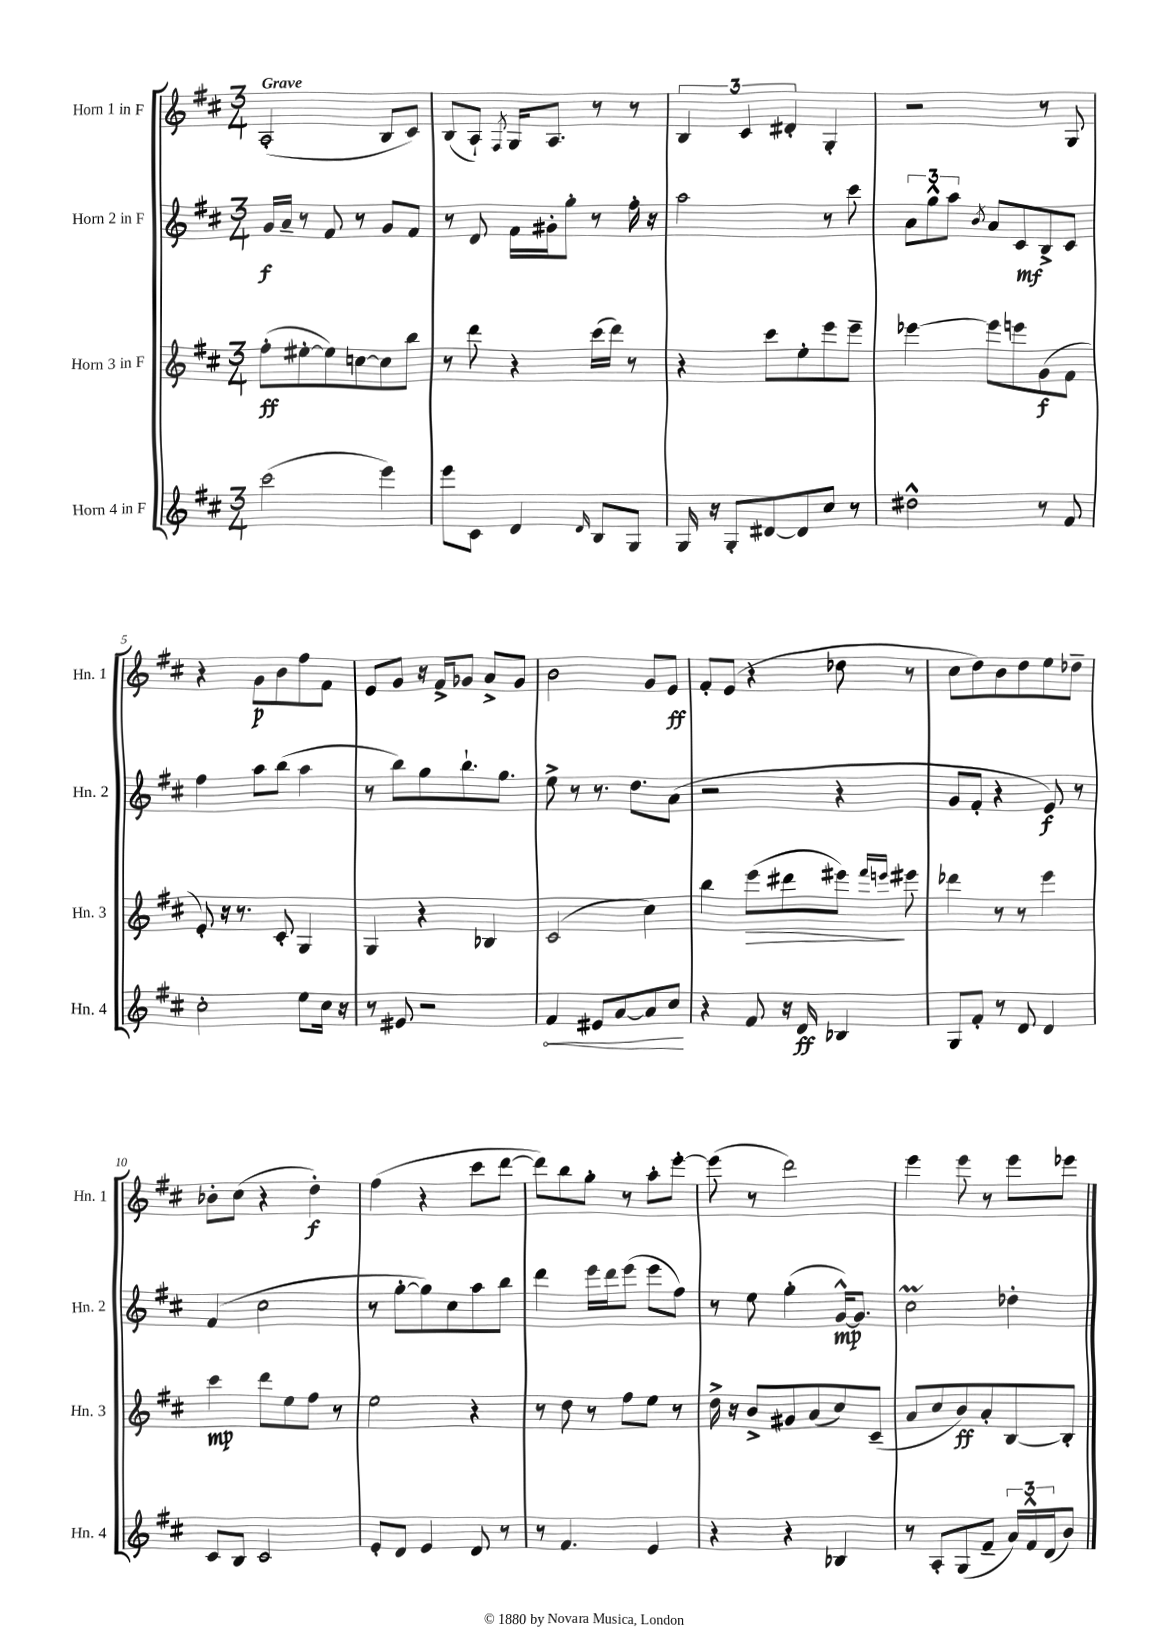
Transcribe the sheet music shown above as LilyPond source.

<<
\new StaffGroup <<
\new Staff = "s0" \with { instrumentName = "Horn 1 in F" shortInstrumentName = "Hn. 1" } {
    \clef treble \key d \major \numericTimeSignature \time 3/4 \tempo "Grave"
    a2-.( b8 cis'8) |
    b8( a8-!) \acciaccatura { fis8 } g16 a8. r8 r8 |
    \tuplet 3/2 { b4 cis'4 dis'4-. } g4-. |
    r2 r8 g8 |
    r4 g'8\p b'8 fis''8 fis'8 |
    e'8 g'8 r16 fis'16-> ges'8 a'8-> ges'8 |
    b'2 g'8 e'8\ff |
    fis'8-. e'8( r4 des''8 r8 |
    cis''8 d''8) b'8 d''8 e''8 des''8-- |
    bes'8-. cis''8( r4 d''4-.\f) |
    fis''4( r4 cis'''8 d'''8~ |
    d'''8) b''8 g''8-. r8 a''8-. e'''8~-. |
    e'''8( r8 d'''2) |
    e'''4 e'''8 r8 e'''8 ees'''8 \bar "|." |
}
\new Staff = "s1" \with { instrumentName = "Horn 2 in F" shortInstrumentName = "Hn. 2" } {
    \clef treble \key d \major \numericTimeSignature \time 3/4
    g'16\f a'16-- r8 fis'8 r8 g'8 fis'8 |
    r8 d'8 fis'16 gis'16-. g''8-. r8 fis''16-. r16 |
    a''2 r8 cis'''8 |
    \tuplet 3/2 { a'8 g''8-^ a''8 } \acciaccatura { b'8 } a'8 cis'8\mf b8-> cis'8 |
    fis''4 a''8 b''8( a''4 |
    r8 b''8) g''8 b''8.-! g''8. |
    e''8-> r8 r8. d''8. a'8( |
    r2 r4 |
    g'8 fis'8-. r4 e'8\f) r8 |
    fis'4( cis''2 |
    r8 g''8~-. g''8) cis''8 a''8 b''8 |
    d'''4 e'''16 d'''16 e'''8( e'''8 fis''8) |
    r8 e''8 g''4-.( g'16~-^\mp) g'8. |
    cis''2\prall des''4-. \bar "|." |
}
\new Staff = "s2" \with { instrumentName = "Horn 3 in F" shortInstrumentName = "Hn. 3" } {
    \clef treble \key d \major \numericTimeSignature \time 3/4
    fis''8-.\ff( eis''8~-. eis''8) c''8~ c''8 b''8 |
    r8 d'''8 r4 cis'''16( d'''16) r8 |
    r4 cis'''8 e''8-. e'''8 e'''8-- |
    ees'''4~ ees'''8 e'''8 g'8\f( fis'8 |
    e'8-.) r16 r8. cis'8-. g4 |
    g4 r4 bes4 |
    cis'2( cis''4) |
    b''4 e'''8\>( dis'''8 eis'''8\!) \grace { fis'''16 e'''16 } eis'''8 |
    des'''4 r8 r8 e'''4 |
    cis'''4\mp d'''8 e''8 fis''8 r8 |
    e''2 r4 |
    r8 d''8 r8 fis''8 e''8 r8 |
    d''16-> r16 b'8-> gis'8 a'8( cis''8) cis'8--( |
    a'8 cis''8 b'8\ff) a'8-. b8~ b8-. \bar "|." |
}
\new Staff = "s3" \with { instrumentName = "Horn 4 in F" shortInstrumentName = "Hn. 4" } {
    \clef treble \key d \major \numericTimeSignature \time 3/4
    cis'''2( e'''4) |
    e'''8 cis'8 d'4 \grace { d'16 } b8 g8 |
    g16 r16 g8-. dis'8~ dis'8 cis''8 r8 |
    dis''2-^ r8 fis'8 |
    cis''2-. e''8 cis''16 r16 |
    r8 eis'8 r2 |
    \once \override Hairpin.circled-tip = ##t fis'4\< eis'8 a'8~ a'8 cis''8\! |
    r4 fis'8 r16 d'16\ff bes4 |
    g8 fis'8-. r8 d'8 d'4 |
    cis'8 b8 cis'2 |
    e'8-. d'8 e'4 d'8 r8 |
    r8 fis'4. e'4 |
    r4 r4 bes4 |
    r8 a8-. g8( fis'8-- \tuplet 3/2 { a'16) fis'16-^ d'16( } b'8) \bar "|." |
}
>>
>>
